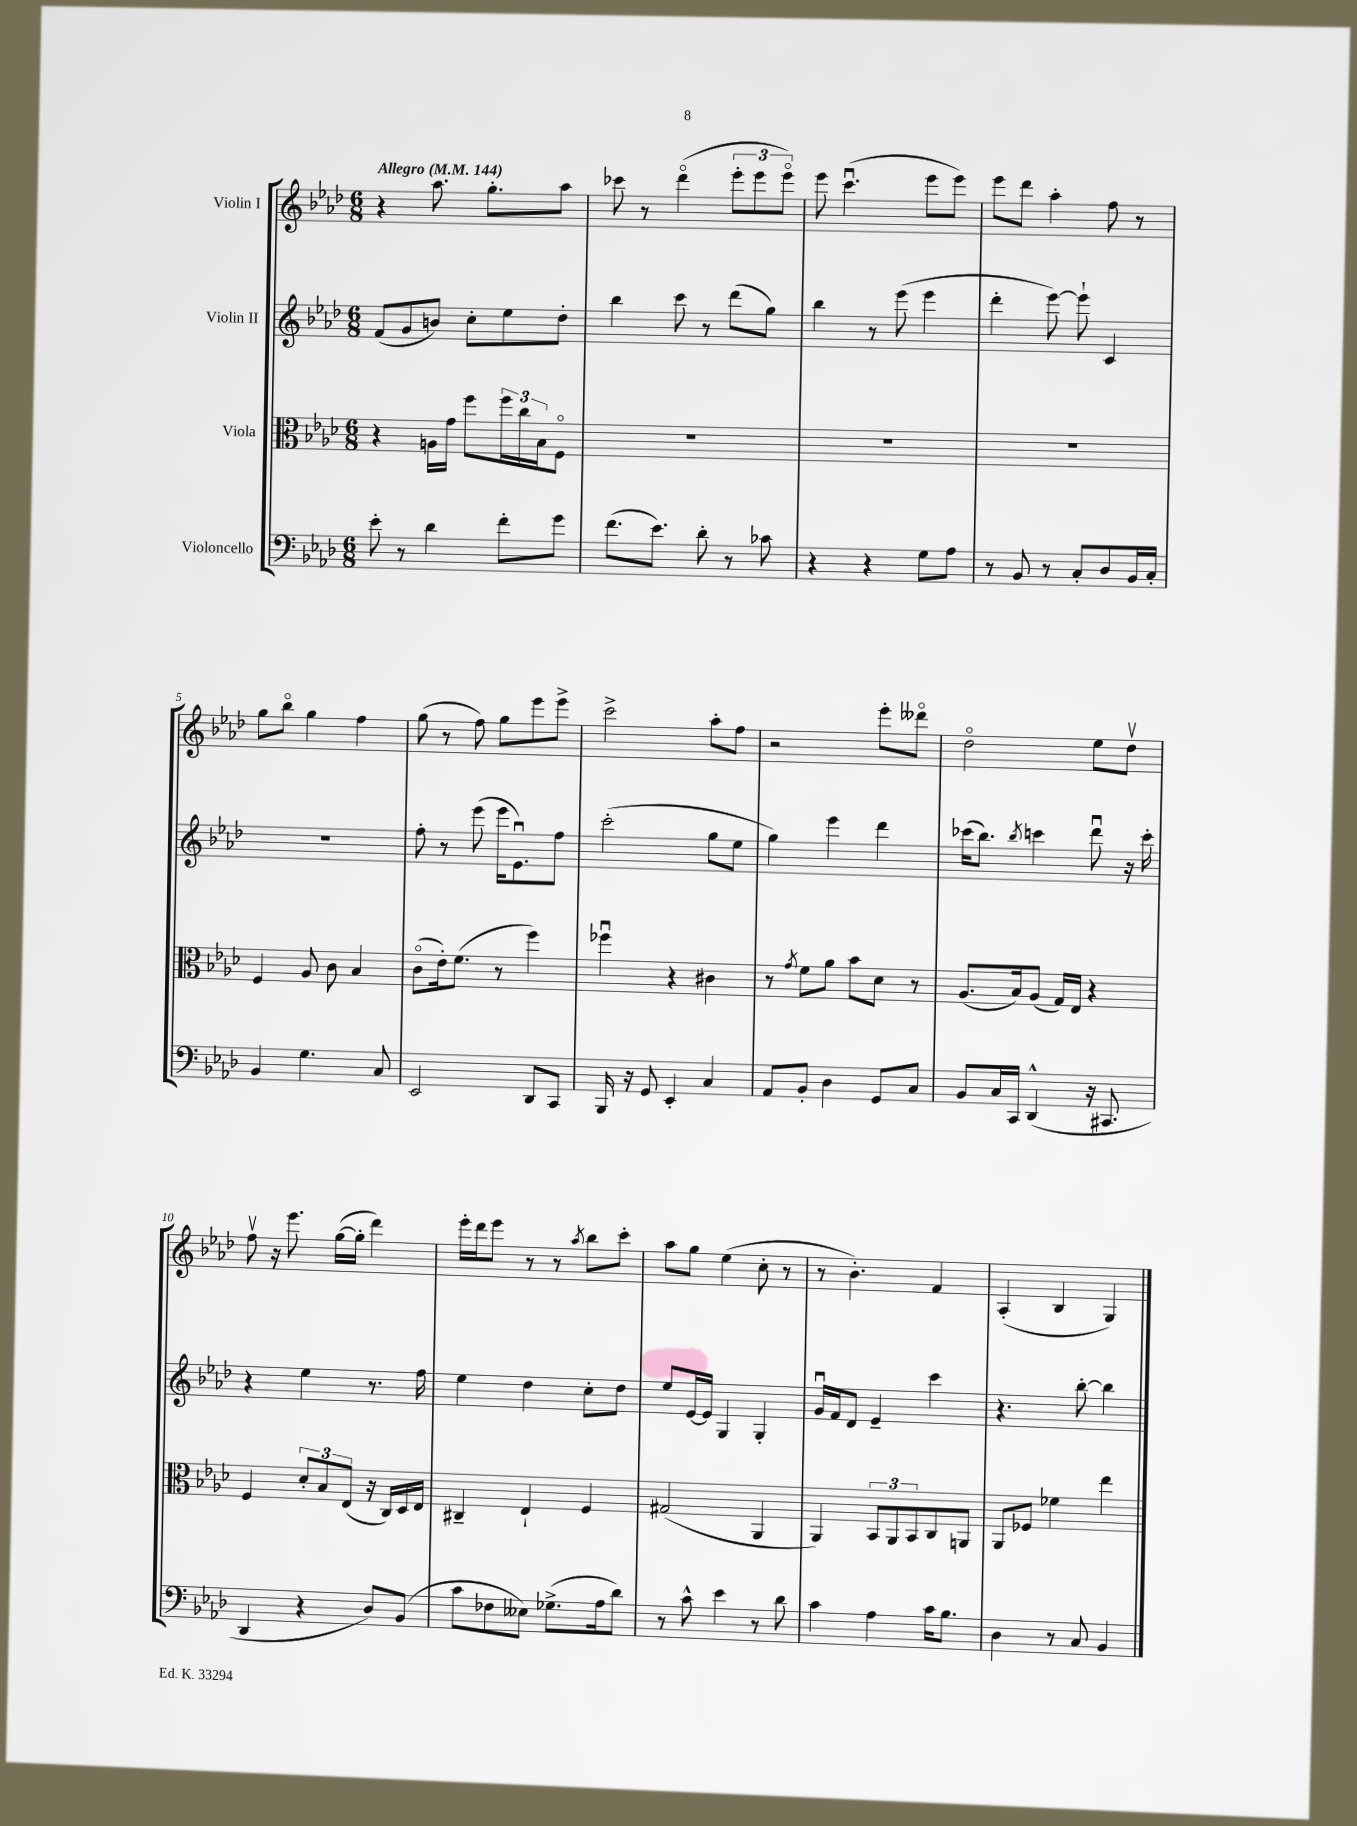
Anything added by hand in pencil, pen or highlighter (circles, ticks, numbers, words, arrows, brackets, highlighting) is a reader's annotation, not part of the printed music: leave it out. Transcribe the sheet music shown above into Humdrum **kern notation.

**kern	**kern	**kern	**kern
*staff4	*staff3	*staff2	*staff1
*clefF4	*clefC3	*clefG2	*clefG2
*k[b-e-a-d-]	*k[b-e-a-d-]	*k[b-e-a-d-]	*k[b-e-a-d-]
*M6/8	*M6/8	*M6/8	*M6/8
*MM144	*MM144	*MM144	*MM144
8e-'	4r	(8f	4r
8r	.	8g	.
4d-	16A	8b)	8.aa-
.	16g	.	.
.	8ff	8cc'	.
.	.	.	8.gg'
8f'	24ff	8ee-	.
.	24cc	.	.
.	24B-	.	.
8g	8Fo	8dd-'	8aa-
=	=	=	=
(8.f	2.r	4bb-	8ccc-
.	.	.	8r
8.e-)	.	.	.
.	.	8ccc	(4ddd-o
8d-'	.	8r	.
8r	.	(8ddd-	12eee-'
.	.	.	12eee-
8c-	.	8gg)	.
.	.	.	12eee-o)
=	=	=	=
4r	2.r	4bb-	8eee-
.	.	.	(4.cccu
4r	.	8r	.
.	.	(8eee-	.
8G	.	4eee-	8eee-
8A-	.	.	8eee-)
=	=	=	=
8r	2.r	4ddd-'	8eee-
8BB-	.	.	8ddd-
8r	.	[8eee-)	4aa-'
8C'	.	8eee-`]	.
8D-	.	4c	8ff
16BB-	.	.	8r
16C'	.	.	.
=	=	=	=
4BB-	4F	2.r	8gg
.	.	.	8bb-o
4.G	8A-	.	4gg
.	8c	.	.
.	4B-	.	4ff
8C	.	.	.
=	=	=	=
2EE-	(8co	8ff'	(8gg
.	16e-')	8r	8r
.	(8.f	.	.
.	.	(8eee-	8ff)
.	8r	16eee-	8gg
.	.	8.e-u)	.
8DD-	4ff)	.	8eee-
8CC	.	8ff	8eee-^
=	=	=	=
16BBB-	4ff-u	(2ccc'	2ccc^
16r	.	.	.
8GG	.	.	.
4EE-'	4r	.	.
4C	4c#	8gg	8aa-'
.	.	8ee-	8ff
=	=	=	=
8AA-	8r	4gg)	2r
.	8qg	.	.
8BB-'	8f	.	.
4D-	8a-	4eee-	.
.	8b-	.	.
8GG	8d-	4ddd-	8eee-'
8C	8r	.	8ddd--o
=	=	=	=
8BB-	(8.A-	(16ccc-	2dd-o
.	.	8.bb-)	.
16C	.	.	.
16CC	16B-)	.	.
.	.	8qbb-	.
(4DD-^^	(8A-	4ccc	.
.	16G)	.	.
.	16E-	.	.
16r	4r	8ddd-u	8ee-
8.CC#	.	.	.
.	.	16r	8dd-v
.	.	16ccc'	.
=	=	=	=
4DD-	4F	4r	8ffv
.	.	.	16r
.	.	.	8.eee-
4r	12d-'	4ee-	.
.	12B-	.	.
.	.	.	([16gg
.	(12E-	.	.
.	.	.	16gg']
8D-)	16r	8.r	4ddd-)
.	16C)	.	.
(8BB-	16D-	.	.
.	16E-	16ff	.
=	=	=	=
8c	4C#~	4ee-	16eee-'
.	.	.	16ddd-
8F-	.	.	8eee-
8E--)	4E-`	4dd-	8r
(8.G-^	.	.	8r
.	.	.	8qaa-
.	4F	8cc'	8bb-
16A-	.	.	.
8d-)	.	8dd-	8ccc'
=	=	=	=
8r	(2G#	8ee-	8aa-
8c^^	.	[16e-	8gg
.	.	16e-]	.
4e-	.	4G	(4ee-
8r	4AA-	4G'	8cc'
8d-	.	.	8r
=	=	=	=
4c	4AA-)	16gu	8r
.	.	16f	.
.	.	8d-	4.b-')
4A-	12BB-	4e-~	.
.	12AA-	.	.
.	12BB-	.	.
16c	8C	4ccc	4f
8.B-	.	.	.
.	8AA	.	.
=	=	=	=
4D-	8AA-	4.r	(4A-'
.	8F-	.	.
8r	4f-	.	4B-
8C	.	[8bb-'	.
4BB-	4ee-	4bb-]	4G)
==	==	==	==
*-	*-	*-	*-
